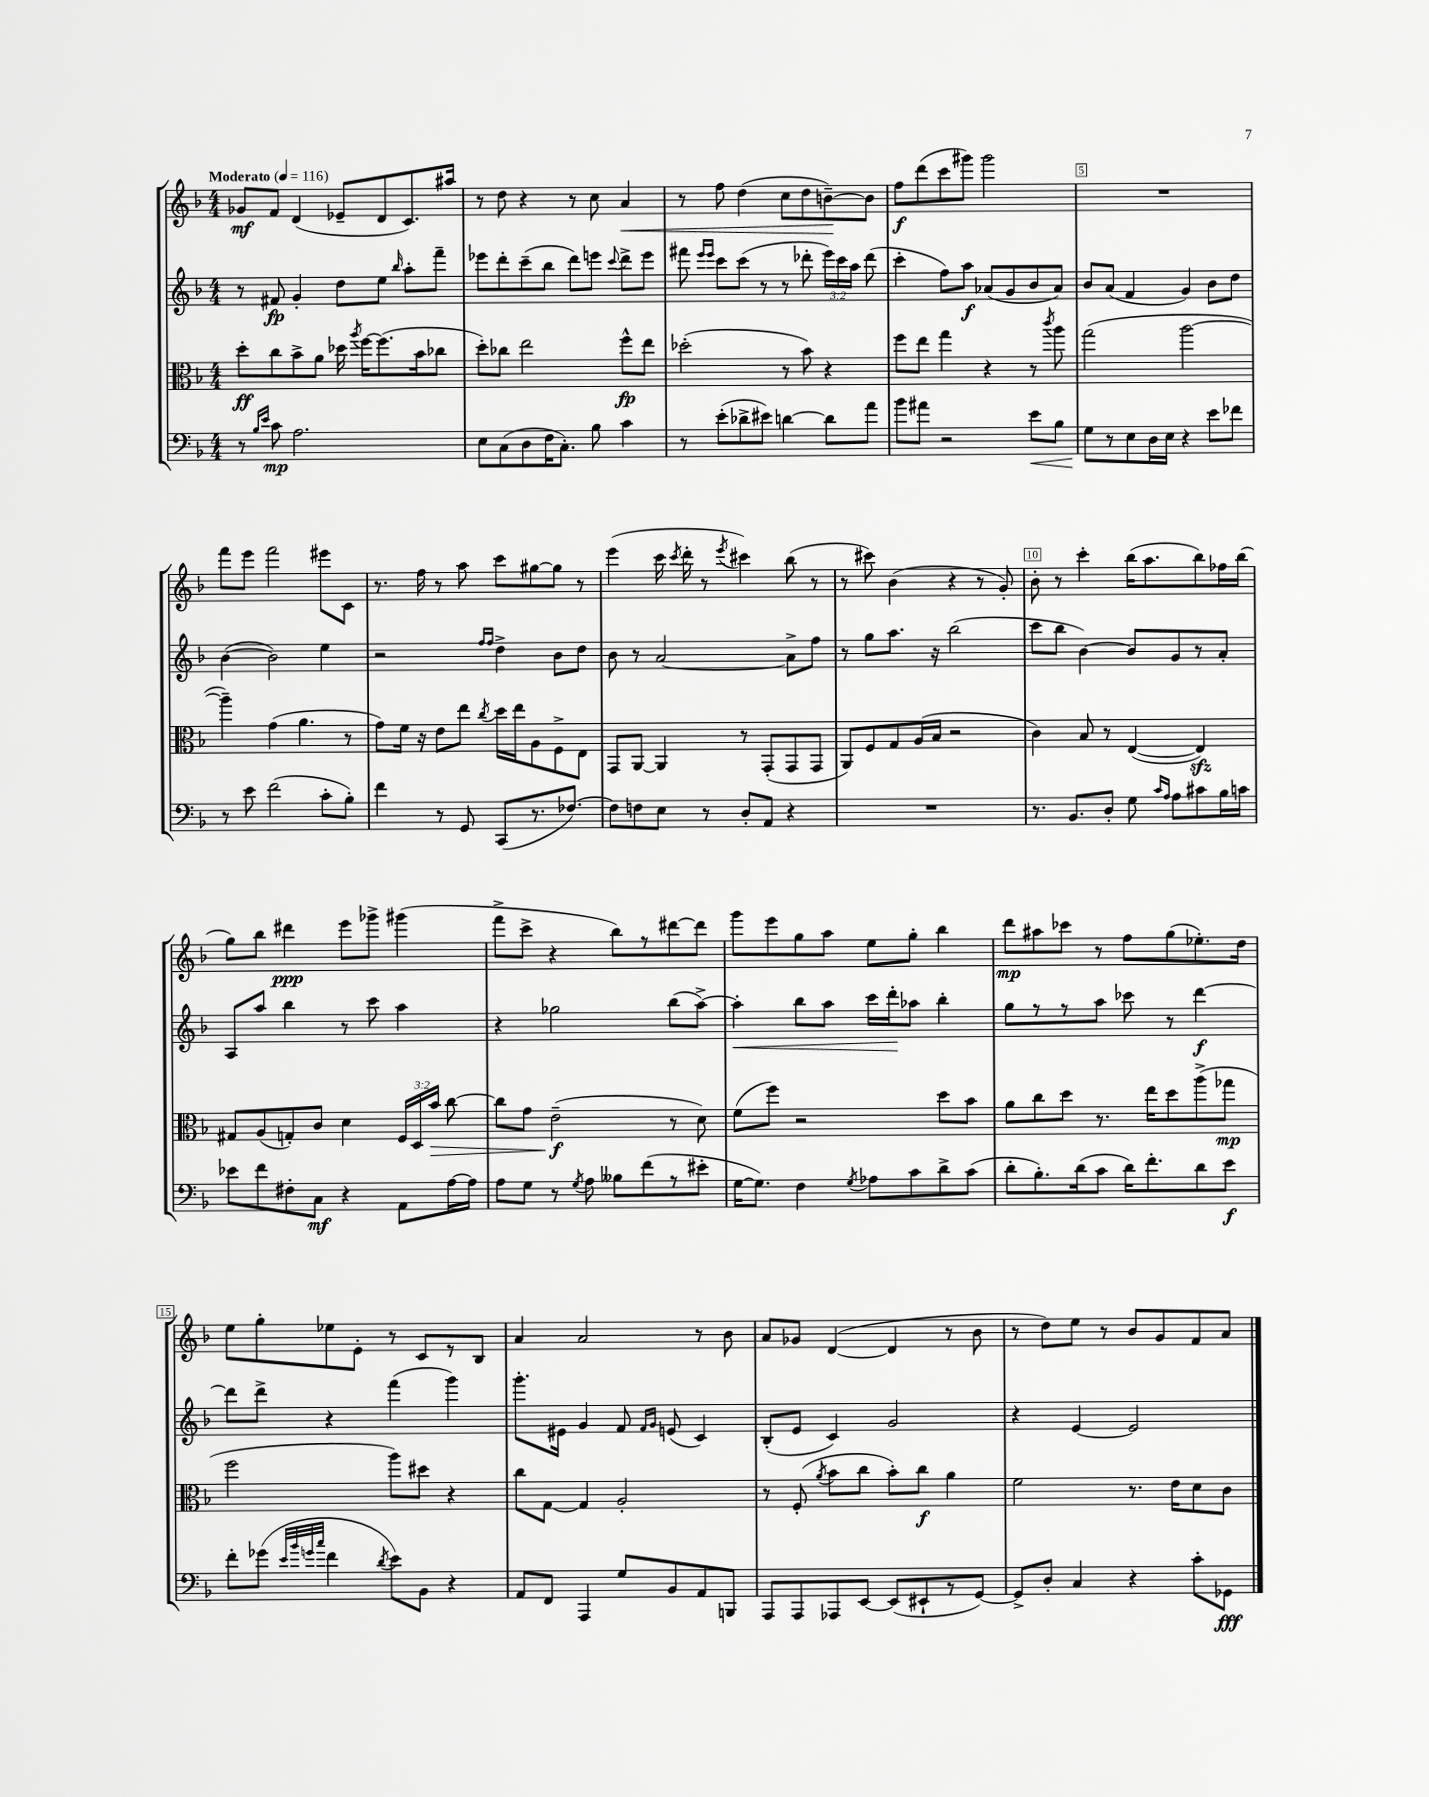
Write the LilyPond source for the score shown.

<<
\new StaffGroup <<
\new Staff = "s0" {
    \clef treble \key f \major \numericTimeSignature \time 4/4 \tempo "Moderato" 4 = 116
    \autoBeamOff ges'8[\mf f'8] d'4( ees'8[-- d'8 c'8.) ais''16] |
    r8 d''8 r4 r8 c''8 a'4\< |
    r8 f''8 d''4( c''8[ d''8 b'8~--\!) b'8] |
    f''8[\f d'''8( c'''8 gis'''8]) gis'''2 |
    R1 |
    f'''8[ e'''8] f'''2 eis'''8[ c'8] |
    r8. f''16 r8 a''8 c'''8[ gis''8~ gis''8] r8 |
    e'''4( c'''16 \acciaccatura { c'''8 } d'''16-. r8 \acciaccatura { e'''8 } cis'''4) bes''8( r8 |
    r8 cis'''8) bes'4( r4 r8 g'8-.) |
    bes'8-. r8 c'''4-. bes''16[( a''8. bes''8) fes''16 bes''16]( |
    g''8[) bes''8] dis'''4\ppp e'''8[ ges'''8]-> gis'''4( |
    f'''8[-> c'''8]-> r4 bes''8[) r8 dis'''8~ dis'''8] |
    g'''8[ e'''8 g''8 a''8] e''8[ g''8]-. bes''4 |
    d'''8[\mp ais''8 ces'''8] r8 f''8[ g''8( ees''8.-.) d''16] |
    e''8[ g''8-. ees''8 e'8]-. r8 c'8[ r8 bes8] |
    a'4 a'2 r8 bes'8 |
    a'8[ ges'8] d'4~( d'4 r8 bes'8 |
    r8 d''8[) e''8] r8 bes'8[ g'8 f'8 a'8] \bar "|." |
}
\new Staff = "s1" {
    \clef treble \key f \major \numericTimeSignature \time 4/4 \override Staff.TupletNumber.text = #tuplet-number::calc-fraction-text
    \autoBeamOff r8 fis'8\fp g'4-. d''8[ e''8] \grace { bes''16 } a''8[-. f'''8]-- |
    ees'''8[ d'''8-. c'''8--( bes''8] d'''8[) e'''8] \appoggiatura { c'''8 } d'''8[-> e'''8] |
    fis'''8 \grace { e'''16[ e'''16] } c'''8[ c'''8]( r8 r8 des'''8-. \tuplet 3/2 { e'''16[) c'''16 a''16] } des'''8( |
    c'''4-. f''8[) a''8]\f aes'8[( g'8 bes'8 aes'8]) |
    bes'8[ a'8]( f'4 g'4) bes'8[ d''8] |
    bes'4~( bes'2) e''4 |
    r2 \grace { f''16[ f''16] } d''4-> bes'8[ d''8] |
    bes'8 r8 a'2~ a'8[-> f''8] |
    r8 g''8[ a''8.] r16 bes''2( |
    c'''8[ bes''8] bes'4~) bes'8[ g'8 r8 a'8]-. |
    a8[ a''8] bes''4 r8 c'''8 a''4 |
    r4 ges''2 bes''8[( a''8]~->) |
    a''4-.\< bes''8[ a''8] c'''16[ d'''16-.\! aes''8] bes''4-. |
    g''8[ r8 r8 a''8] ces'''8 r8 d'''4~\f |
    d'''8[ d'''8]-> r4 f'''4( g'''4) |
    g'''8.[-. eis'16] g'4 f'8 \grace { f'16[ g'16] } e'8( c'4) |
    bes8[-.( e'8] c'4) g'2 |
    r4 e'4~ e'2 \bar "|." |
}
\new Staff = "s2" {
    \clef alto \key f \major \numericTimeSignature \time 4/4 \override Staff.TupletNumber.text = #tuplet-number::calc-fraction-text
    \autoBeamOff d''8[-.\ff c''8 bes'8-> a'8] des''16 \acciaccatura { a''8 } f''16[~ f''8.( bes'16 ces''8] |
    d''8[-.) ces''8] e''2 f''8[-^\fp e''8] |
    des''2-.( r8 bes'8) r4 |
    f''8[ e''8] g''4 r4 r8 \acciaccatura { c'''8 } a''8 |
    g''2( a''2~ |
    a''4--) g'4( a'4. r8 |
    g'8[) f'16] r16 e'8[ e''8] \acciaccatura { c''8 } d''16[ e''16 a8 f8-> e8] |
    g,8[ a,8]~ a,4 r8 g,8[-.( g,8 g,8] |
    a,8[) f8 g8 a16( bes16] r2 |
    c'4) bes8 r8 e4~( e4\sfz) |
    gis8[ a8( g8-.) c'8] d'4 \tuplet 3/2 { f16[ d16 bes'16]\> } c''8~ |
    c''8[ g'8] e'2--\f\!( r8 d'8) |
    f'8[( f''8]) r2 d''8[ bes'8] |
    a'8[ c''8 d''8] r8. e''16[ d''8 a''8->( ges''8]\mp |
    f''2 a''8[) dis''8] r4 |
    c''8[ g8]~ g4 a2-. |
    r8 f8-.( \acciaccatura { a'8 } bes'8[ c''8] bes'8[-.) c''8]\f a'4 |
    f'2 r8. e'16[ d'8 c'8] \bar "|." |
}
\new Staff = "s3" {
    \clef bass \key f \major \numericTimeSignature \time 4/4
    \autoBeamOff r8 \grace { bes16[ e'16] } c'8\mp a2. |
    e8[ c8( d8 f16 c8.]-.) bes8 c'4 |
    r8 e'8[-.( des'8-> eis'8]) d'4~ d'8[ a'8] |
    bes'8[ ais'8] r2 e'8[\< bes8] |
    g8[\! r8 e8 d16 e16] r4 e'8[ fes'8] |
    r8 e'8 f'2( c'8[-. bes8]-.) |
    f'4 r8 g,8 c,8[( r8. fes8.]~) |
    fes8[ f8 e8] r8 d8[-. a,8] r4 |
    R1 |
    r8. bes,8.[ d8]-. g8 \grace { c'16[ a16] } a8[ cis'8 bes16 c'16] |
    ees'8[ f'8 fis8-. c8]\mf r4 a,8[ a16~ a16] |
    a8[ g8] r8 \acciaccatura { g8 } a8 beses8[ f'8( r8 eis'8]-. |
    g16[~ g8.]) f4 \acciaccatura { g8 } aes8[ c'8 d'8-> c'8]( |
    d'8[-. bes8.-.) d'16( c'8] d'16[) f'8.-. d'8 e'8]\f |
    f'8[-. ges'8]( \grace { e'32[ bes'32 g'32 c''32] } f'4 \acciaccatura { d'8 } e'8[) bes,8] r4 |
    a,8[ f,8] a,,4 g8[ bes,8 a,8 b,,8] |
    a,,8[ a,,8 aes,,8 e,8]~ e,8[( eis,8-! r8 g,8]~) |
    g,8[-> d8]-. c4 r4 c'8[-. ges,8]\fff \bar "|." |
}
>>
>>
\layout { \context { \Score \override BarNumber.break-visibility = ##(#f #t #t) barNumberVisibility = #(every-nth-bar-number-visible 5) \override BarNumber.stencil = #(make-stencil-boxer 0.1 0.3 ly:text-interface::print) } }
